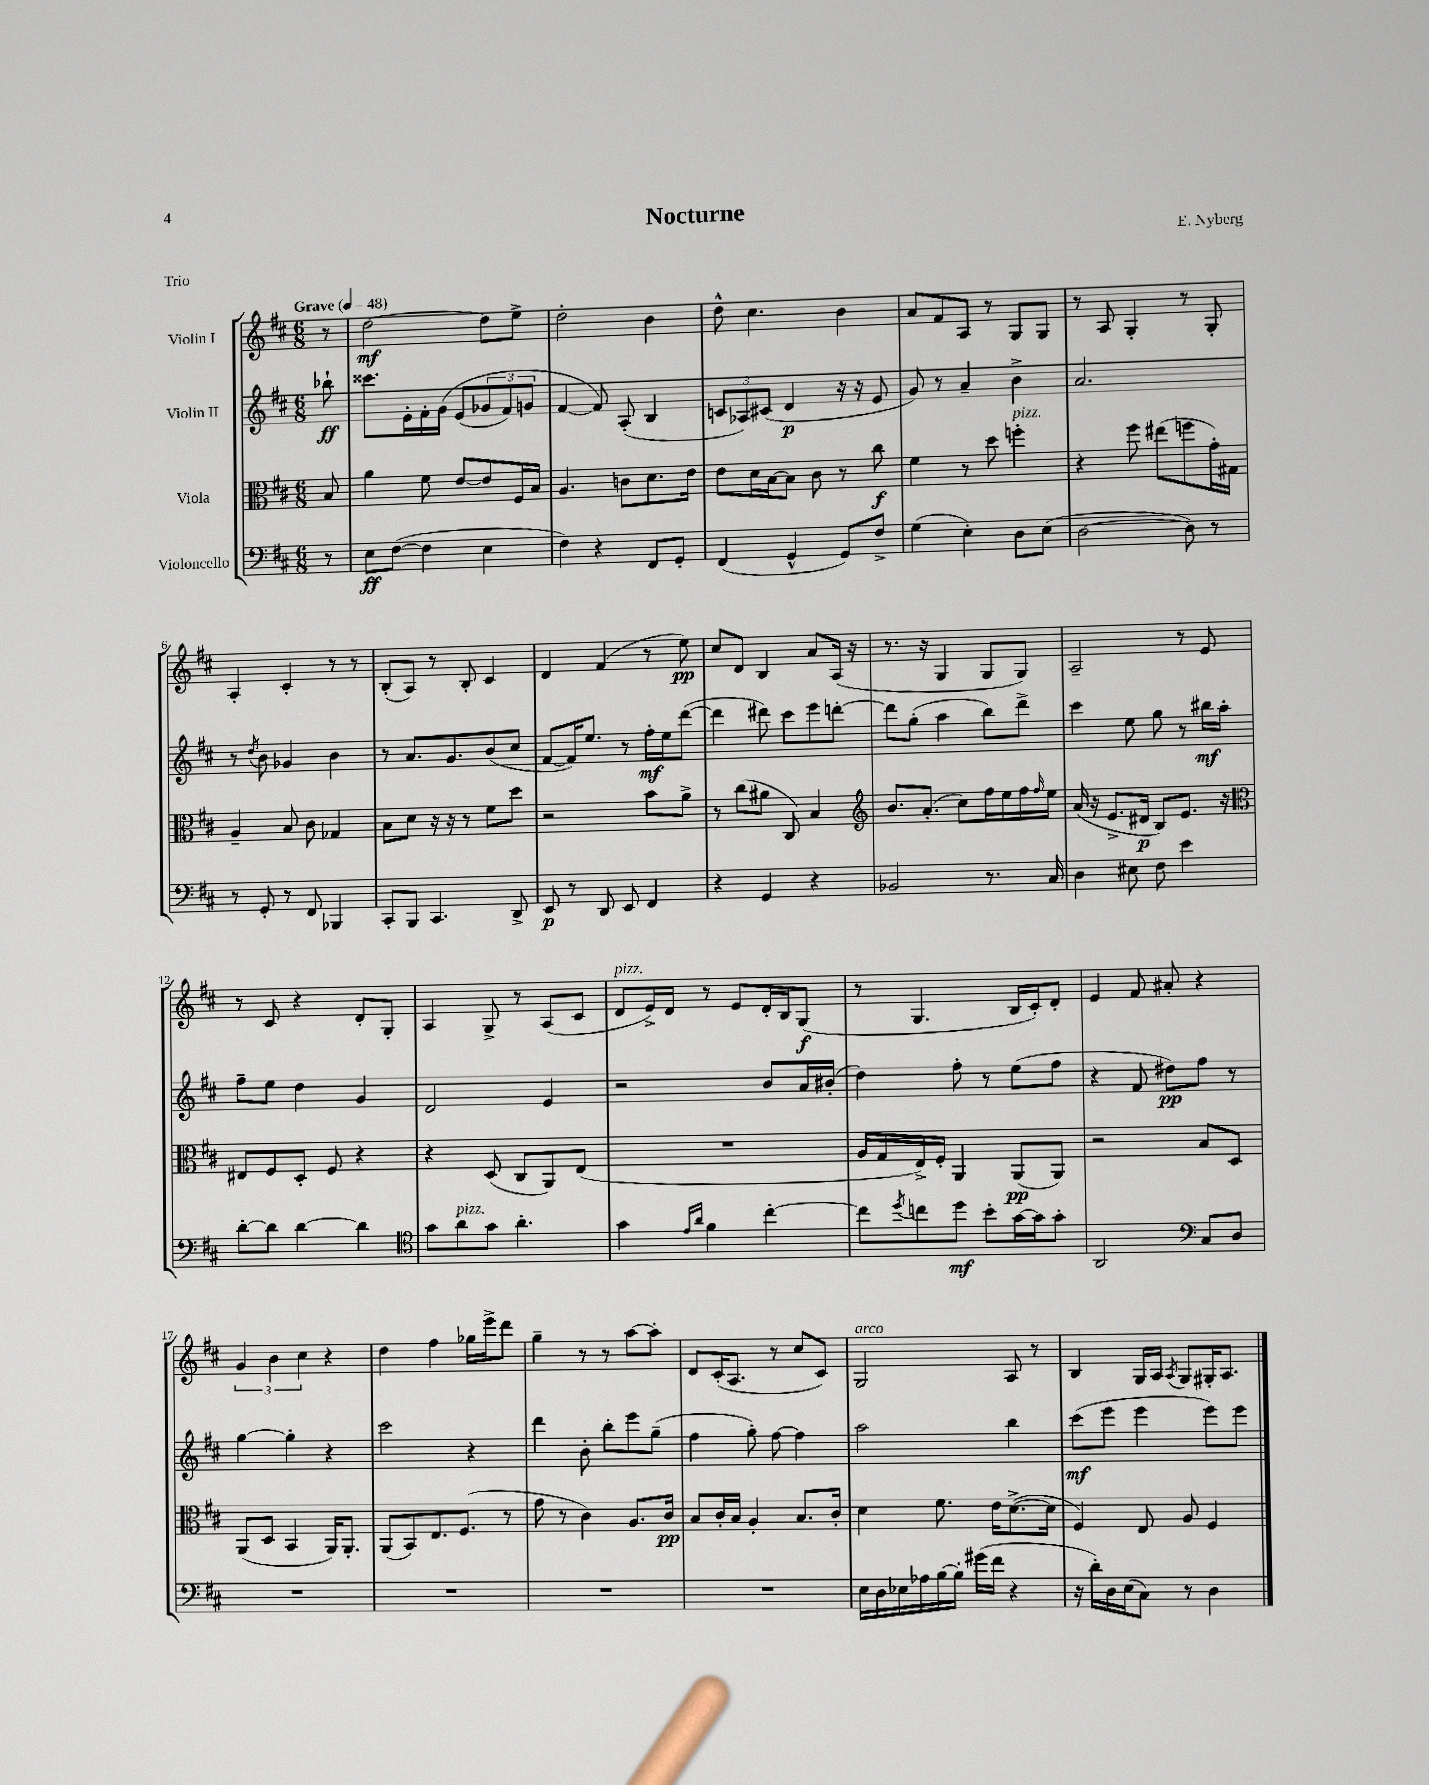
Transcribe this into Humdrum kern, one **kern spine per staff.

**kern	**kern	**kern	**kern
*staff4	*staff3	*staff2	*staff1
*clefF4	*clefC3	*clefG2	*clefG2
*k[f#c#]	*k[f#c#]	*k[f#c#]	*k[f#c#]
*M6/8	*M6/8	*M6/8	*M6/8
*MM48	*MM48	*MM48	*MM48
8r	8B	8bb-`	8r
=	=	=	=
8E	4a	8.ccc##	[2dd
([8F#	.	.	.
.	.	16e'	.
4F#]	8f#	16f#'	.
.	.	&(16g	.
.	[8e	(8e	.
4E	8e]	12g-	8dd]
.	.	12f#)	.
.	16F#	.	8ee^
.	.	12g	.
.	16B	.	.
=	=	=	=
4F#)	4.A	[4f#	2dd'
4r	.	8f#]&)	.
.	8c	(8A'	.
8FF#	8.d	4B	4b
8GG'	.	.	.
.	16e	.	.
=	=	=	=
(4FF#	8e	12c	8dd^^
.	.	12A-)	.
.	16d	.	4.cc#
.	.	(12c#	.
.	[16B	.	.
4GG^^	8B]	4d	.
.	8c#	.	.
8GG)	8r	16r	4b
.	.	16r	.
8F#^	8cc#	8e	.
=	=	=	=
(4G	4f#	8g)	8a
.	.	8r	8f#
4E')	8r	4a~	8A
.	8dd	.	8r
8D	4ff'	4b^	8G
(8E	.	.	8G
=	=	=	=
[2D	4r	2.a	8r
.	.	.	8A
.	8ff#	.	4G'
.	(8ee#	.	.
8D])	8ff	.	8r
8r	16g')	.	8G'
.	16G#	.	.
=	=	=	=
8r	4A~	8r	4A'
.	.	8qdd	.
8GG'	.	8b	.
8r	8B	4g-	4c#'
8FF#	8c#	.	.
4BBB-	4G-	4b	8r
.	.	.	8r
=	=	=	=
8CC#'	8B	8r	(8B'
8BBB	8d	8.a	8A)
4.CC#	16r	.	8r
.	16r	8.g	.
.	8r	.	8B'
.	8f#	(8b	4c#
8DD^	8dd	8cc#	.
=	=	=	=
8EE	2r	[8f#	4d
8r	.	16f#])	.
.	.	8.ee	.
8DD	.	.	(4f#
8EE	.	8r	.
4FF#	8b	16ff#'	8r
.	.	16ee	.
.	8a^	([8ddd	8ee)
=	=	=	=
4r	8r	4ddd]	8cc#
.	(8cc#	.	8d
4GG	8a#	8ddd#)	4B
.	8C#)	8ccc#	.
4r	4B	8eee	8a
.	.	[8ddd'	(16A
.	.	.	16r
=	=	=	=
*	*clefG2	*	*
2BB-	8.b	8ddd]	8.r
.	.	(8gg'	.
.	(8.a'	.	16r
.	.	4aa	4G
.	8cc#)	.	.
8.r	16ff#	8bb)	8G
.	16ee	.	.
.	16ff#	8ddd^	8G)
.	16qqff#	.	.
16C#	16ee	.	.
=	=	=	=
4D	(16a	4ccc#	2A~
.	16r	.	.
.	8.e^	.	.
8E#	.	8ee	.
.	16d#	.	.
8F#	8B)	8gg	.
4e	8.e	8r	8r
.	.	16bb#	8e
.	16r	16aa'	.
=	=	=	=
*	*clefC3	*	*
[8d'	8E#	8ff#~	8r
8d]	8F#	8ee	8c#
[4d	8D'	4dd	4r
.	8F#	.	.
4d]	4r	4g	8d'
.	.	.	8G'
=	=	=	=
*clefC4	*	*	*
8g	4r	2d	4A
8a	.	.	.
8g	(8D	.	8G^
4.a'	8C#	.	8r
.	8AA)	4e	(8A
.	(8E	.	8c#
=	=	=	=
4g	2.r	2r	8d
.	.	.	16e^)
.	.	.	16d
16qqe	.	.	.
16qqa	.	.	.
4f#	.	.	8r
.	.	.	8e
[4cc#'	.	8b	16d'
.	.	.	16B
.	.	16a	(8G
.	.	(16b#'	.
=	=	=	=
8cc#]	16A	4dd)	8r
.	16G	.	.
8qdd	.	.	.
8cc	16E^)	.	4.G
.	16F#'	.	.
8dd	4AA	8ff#'	.
8b'	.	8r	.
[16g	(8AA	(8ee	16B
16g]	.	.	16c#')
8g'	8AA)	8ff#	8d'
=	=	=	=
2AA	2r	4r	4e
.	.	8f#	8f#
.	.	8dd#)	8a#'
*clefF4	*	*	*
8C#	8B	8ff#	4r
8D	8D	8r	.
=	=	=	=
2.r	(8AA	[4gg	6g
.	8D	.	.
.	.	.	6b
.	4BB	4gg']	.
.	.	.	6cc#
.	16AA)	4r	4r
.	8.AA'	.	.
=	=	=	=
2.r	(8AA	2ccc#	4dd
.	8BB)	.	.
.	8.E	.	4ff#
.	(8.F#	.	.
.	.	4r	16gg-
.	.	.	16eee^
.	8r	.	8ddd
=	=	=	=
2.r	8g	4ddd	4gg~
.	8r	.	.
.	4c#)	8b'	8r
.	.	8bb'	8r
.	8.A	8eee	[8aa
.	.	(8gg~	8aa']
.	16c#	.	.
=	=	=	=
2.r	8B	4ff#	8d
.	16c#'	.	(16c#'
.	16B	.	8.A
.	4A'	8gg')	.
.	.	[8ff#	8r
.	8.B	4ff#]	8cc#
.	.	.	8c#)
.	16c#'	.	.
=	=	=	=
16E	4d	2aa	2G
16D	.	.	.
16E-	.	.	.
16A-	.	.	.
[16B	8.f#	.	.
16B']	.	.	.
(16g#	.	.	.
16f#	16e	.	.
4r	([8.d^	4bb	8A
.	.	.	8r
.	16d]	.	.
=	=	=	=
16r	4F#)	(8ccc#	4B
16d')	.	.	.
16D	.	8eee	.
(16E	.	.	.
8C#)	8E	4eee	16G
.	.	.	16A
.	.	.	8qA
8r	8A	.	8G
4D	4F#	8eee)	16G#'
.	.	.	8.A
.	.	8eee	.
==	==	==	==
*-	*-	*-	*-
